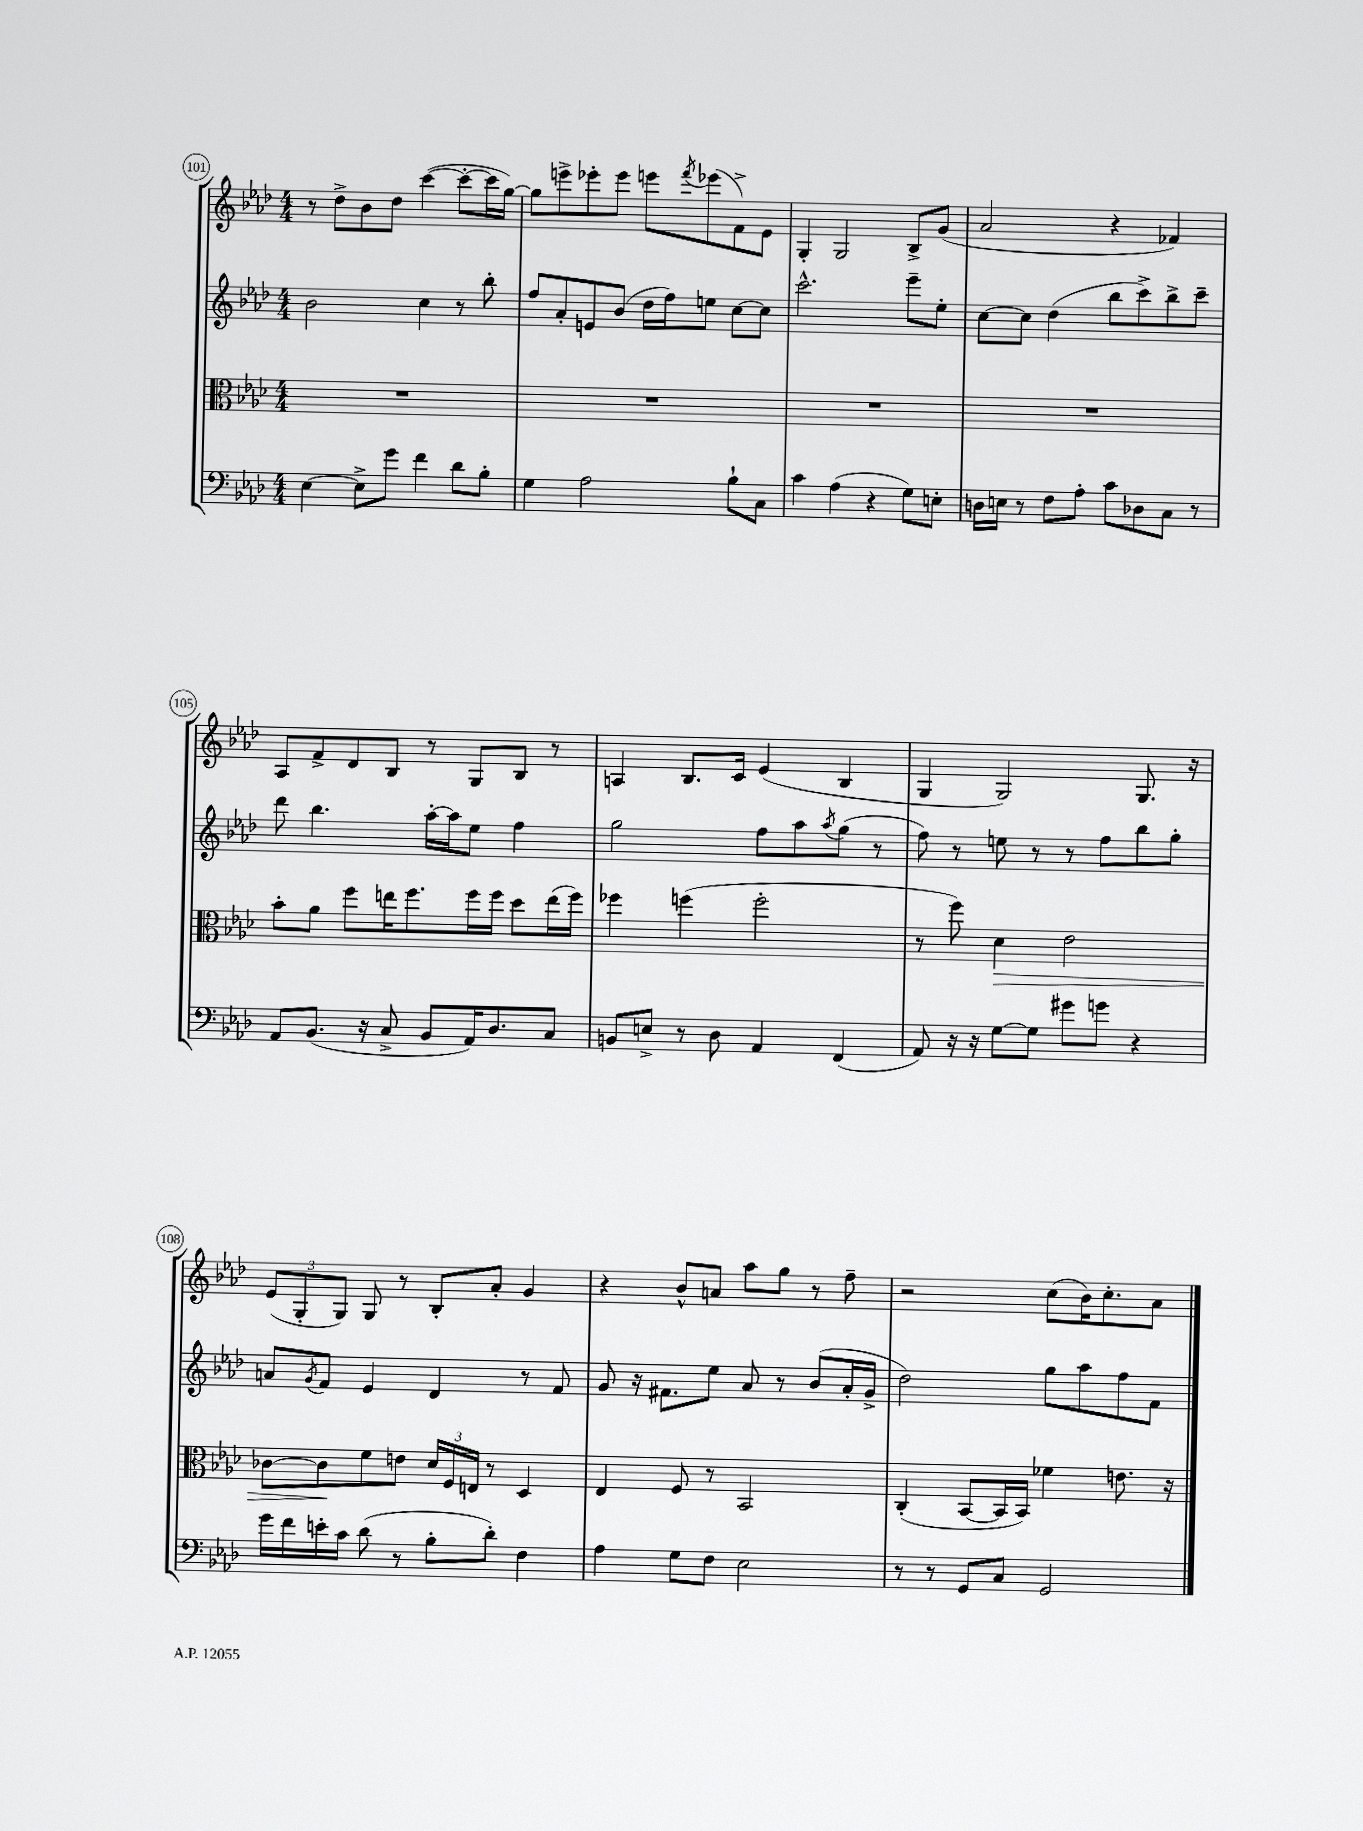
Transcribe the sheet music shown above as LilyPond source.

<<
\new StaffGroup <<
\new Staff = "s0" {
    \clef treble \key aes \major \numericTimeSignature \time 4/4
    r8 des''8-> bes'8 des''8 c'''4~( c'''8~-. c'''16 g''16~) |
    g''8 e'''8-> ees'''8-. ees'''8 e'''8 \acciaccatura { f'''8 } ees'''8( f'8->) ees'8 |
    g4-. g2 bes8-> g'8( |
    aes'2 r4 fes'4) |
    aes8 f'8-> des'8 bes8 r8 g8 bes8 r8 |
    a4 bes8. c'16 ees'4( bes4 |
    g4 g2) g8. r16 |
    \tuplet 3/2 { ees'8( g8-. g8) } g8 r8 bes8-. aes'8-. g'4 |
    r4 bes'8-^ a'8 aes''8 g''8 r8 f''8-- |
    r2 c''8( bes'16) c''8.-. aes'8 \bar "|." |
}
\new Staff = "s1" {
    \clef treble \key aes \major \numericTimeSignature \time 4/4
    bes'2 c''4 r8 bes''8-. |
    f''8 aes'8-. e'8 bes'8( des''16 f''16) e''8 c''8~ c''8 |
    c'''2.-^ ees'''8-- ees''8-. |
    c''8~ c''8 des''4( bes''8 c'''8->) bes''8-> c'''8-- |
    des'''8 bes''4. aes''16~-. aes''16 ees''8 f''4 |
    g''2 f''8 aes''8 \acciaccatura { aes''8 } g''8( r8 |
    f''8) r8 e''8 r8 r8 f''8 bes''8 g''8-. |
    a'8 \acciaccatura { g'8 } f'8 ees'4 des'4 r8 f'8 |
    g'8 r16 fis'8. ees''8 aes'8 r8 bes'8( aes'16-. g'16-> |
    des''2) g''8 aes''8 f''8 f'8 \bar "|." |
}
\new Staff = "s2" {
    \clef alto \key aes \major \numericTimeSignature \time 4/4
    R1 |
    R1 |
    R1 |
    R1 |
    bes'8-. aes'8 f''8 e''16 f''8. f''16 f''16 des''8 e''16( f''16) |
    fes''4 f''4( f''2-. |
    r8 f''8) des'4\> ees'2 |
    ces'8~ ces'8\! f'8 e'8 \tuplet 3/2 { des'16 f16 e16 } r8 des4 |
    ees4 f8 r8 bes,2 |
    c4-.( bes,8~ bes,16 bes,16) fes'4 e'8. r16 \bar "|." |
}
\new Staff = "s3" {
    \clef bass \key aes \major \numericTimeSignature \time 4/4
    ees4~ ees8-> g'8 f'4 des'8 bes8-. |
    g4 aes2 bes8-! c8 |
    c'4 aes4( r4 g8) e8-. |
    d16 e16 r8 f8 aes8-. c'8 des8 c8 r8 |
    aes,8 bes,8.( r16 c8-> bes,8 aes,16) des8. c8 |
    b,8 e8-> r8 des8 aes,4 f,4( |
    aes,8) r16 r16 g8~ g8 gis'8 g'8 r4 |
    g'16 f'16 e'16-. c'16 des'8( r8 bes8-. des'8-.) f4 |
    aes4 g8 f8 ees2 |
    r8 r8 g,8 c8 g,2 \bar "|." |
}
>>
>>
\layout { \context { \Score currentBarNumber = #101 \override BarNumber.stencil = #(make-stencil-circler 0.1 0.3 ly:text-interface::print) } }
